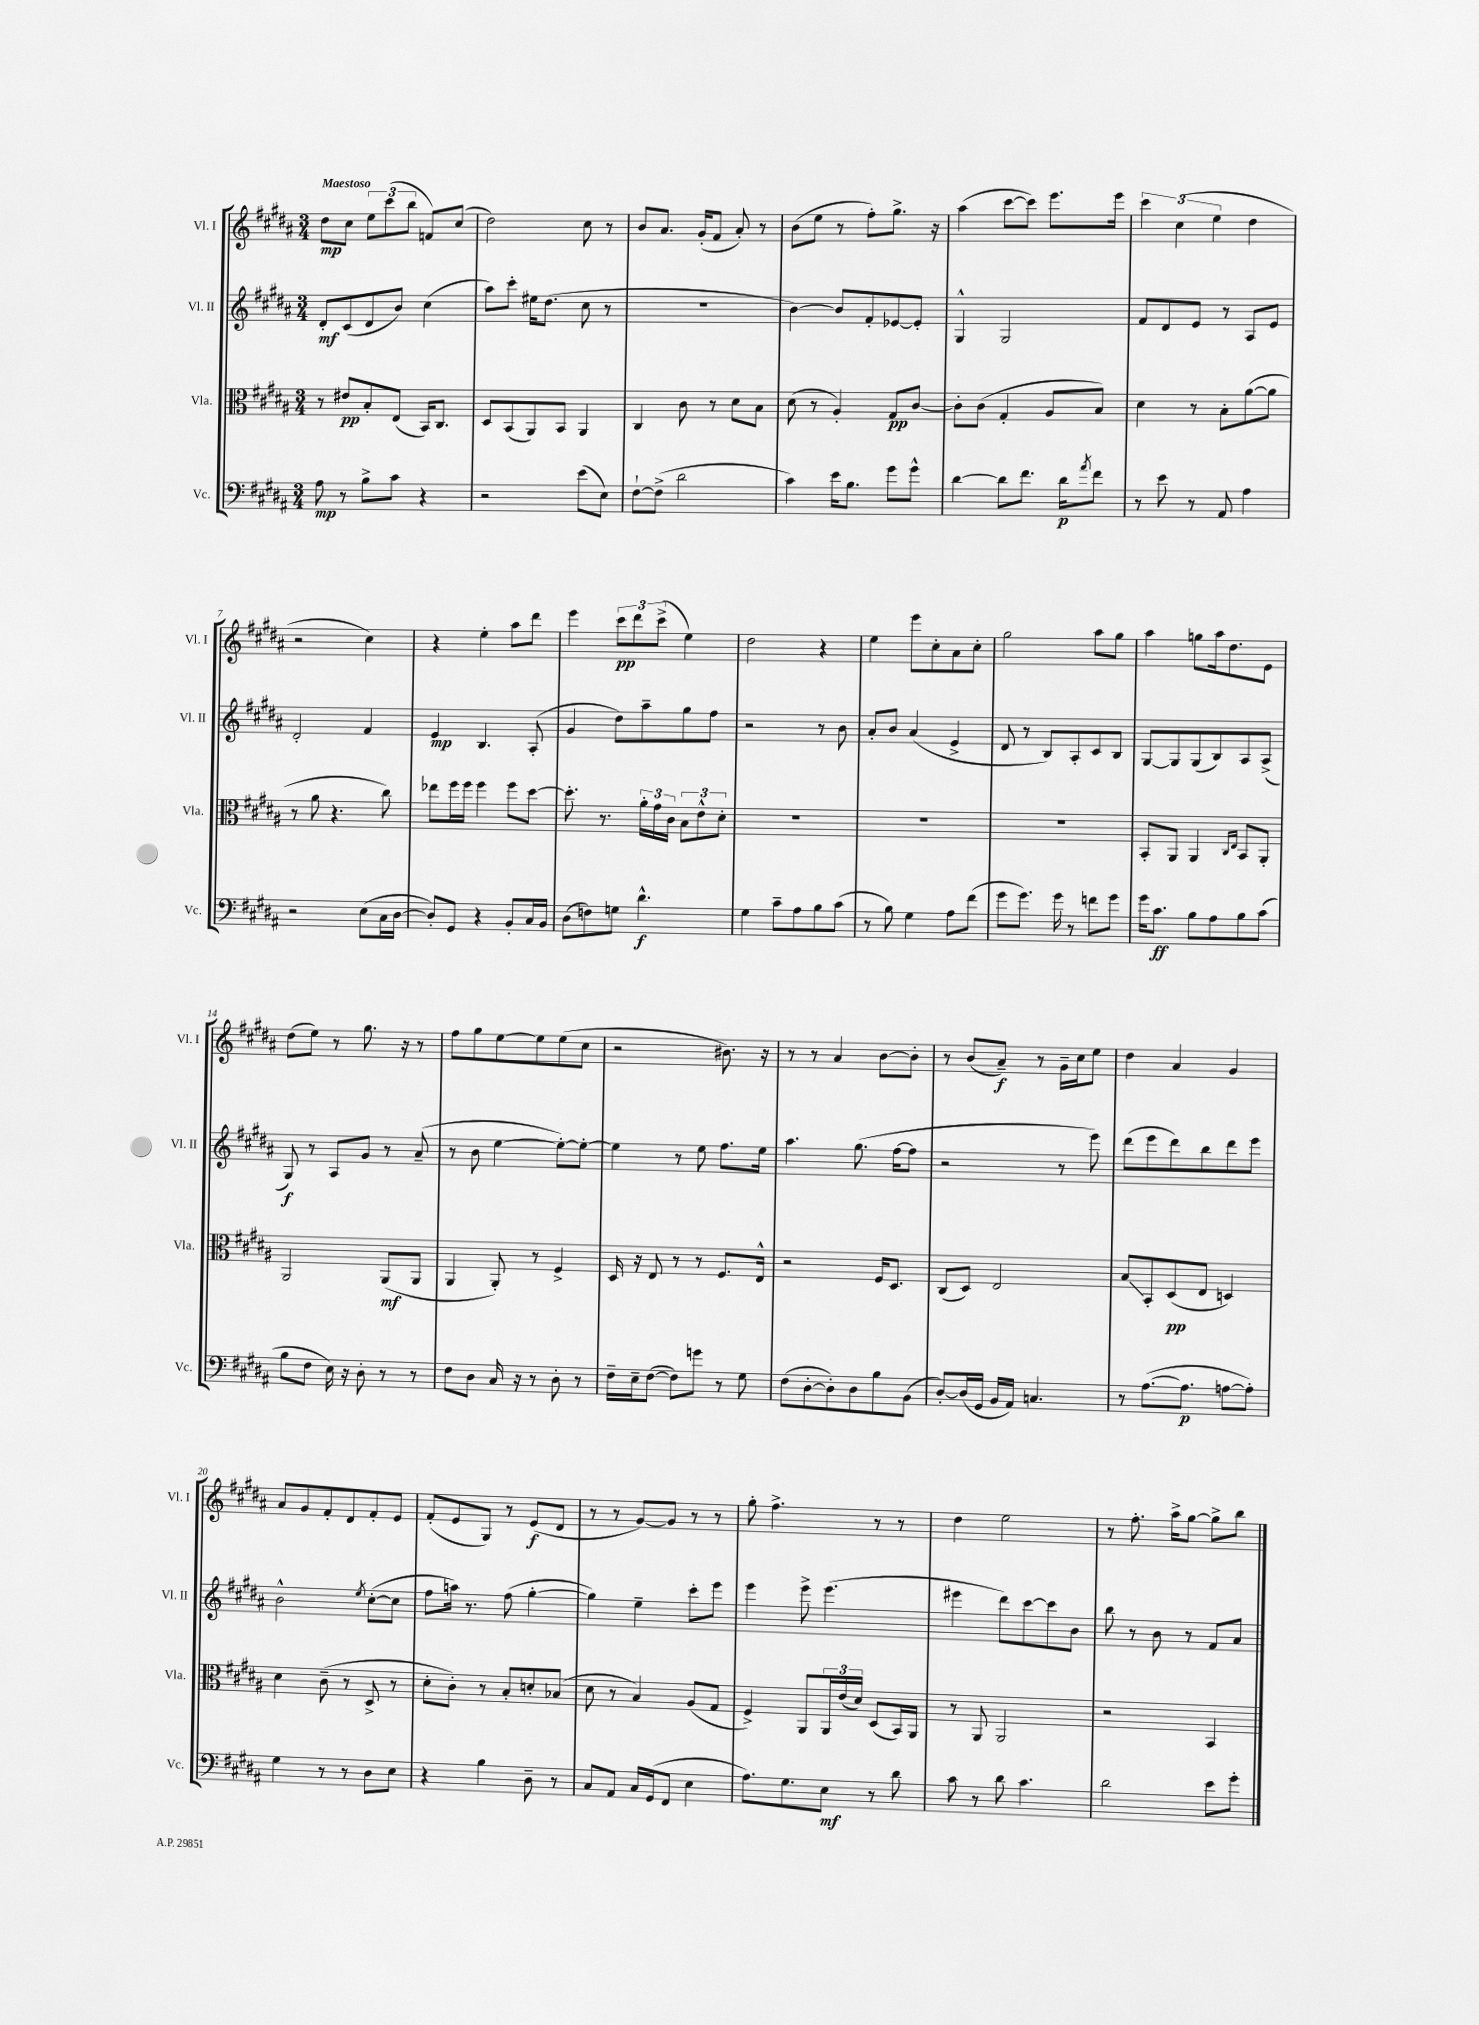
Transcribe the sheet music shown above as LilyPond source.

<<
\new StaffGroup <<
\new Staff = "s0" \with { instrumentName = "Vl. I" shortInstrumentName = "Vl. I" } {
    \clef treble \key b \major \numericTimeSignature \time 3/4 \tempo "Maestoso"
    dis''8\mp cis''8 \tuplet 3/2 { e''8 cis'''8( b''8 } f'8) cis''8( |
    dis''2) cis''8 r8 |
    b'8 ais'8. gis'16-.( fis'8 ais'8-.) r8 |
    b'8( e''8 r8 fis''8-.) gis''8.-> r16 |
    ais''4( cis'''8~ cis'''8) e'''8. e'''16 |
    \tuplet 3/2 { cis'''4 cis''4( e''4 } dis''4 |
    r2 cis''4) |
    r4 e''4-. ais''8 dis'''8 |
    e'''4 \tuplet 3/2 { cis'''8\pp dis'''8 cis'''8->( } e''4) |
    dis''2 r4 |
    e''4 e'''8 cis''8-. ais'8 cis''8-. |
    gis''2 ais''8 gis''8 |
    ais''4 g''8 ais''16 dis''8. e'8 |
    dis''8( e''8) r8 gis''8. r16 r8 |
    fis''8 gis''8 e''8~ e''8 e''8( cis''8 |
    r2 bis'8.) r16 |
    r8 r8 ais'4 b'8~ b'8-. |
    r8 b'8( ais'8--\f) r8 gis'16-- cis''16 e''8 |
    dis''4 ais'4 gis'4 |
    ais'8 gis'8 fis'8-. dis'8 fis'8-. e'8 |
    fis'8-.( e'8 gis8) r8 e'8\f( dis'8 |
    r8 r8 gis'8~) gis'8 r8 r8 |
    gis''8-. fis''4.-> r8 r8 |
    dis''4 e''2 |
    r8 fis''8.-. ais''16-> gis''8~ gis''8-> b''8 \bar "|." |
}
\new Staff = "s1" \with { instrumentName = "Vl. II" shortInstrumentName = "Vl. II" } {
    \clef treble \key b \major \numericTimeSignature \time 3/4
    dis'8-.\mf cis'8( dis'8 b'8) cis''4( |
    ais''8) cis'''8-. eis''16 dis''8.( cis''8 r8 |
    R2. |
    b'4~) b'8 fis'8-. ees'8~ ees'8-. |
    gis4-^ gis2 |
    fis'8 dis'8 e'8 r8 ais8 e'8 |
    dis'2-. fis'4 |
    e'4\mp b4. ais8-.( |
    gis'4 dis''8) ais''8-- gis''8 fis''8 |
    r2 r8 b'8 |
    ais'8-. b'8 ais'4( e'4-> |
    dis'8 r8 b8) ais8-. cis'8 b8 |
    gis8~ gis8 gis8( b8) ais8 ais8->( |
    gis8\f) r8 ais8 gis'8 r8 ais'8--( |
    r8 b'8 e''4~ e''8~-.) e''8~-. |
    e''4 r8 e''8 fis''8. e''16 |
    ais''4. gis''8.( fis''16~ fis''8 |
    r2 r8 e'''8) |
    dis'''8( e'''8 dis'''8) b''8 dis'''8 e'''8 |
    b'2-^ \acciaccatura { e''8 } cis''8~-.( cis''8 |
    fis''8 a''16) r8. fis''8( gis''4~-. |
    gis''4) e''4-- cis'''8-. e'''8 |
    e'''4 e'''8-> e'''4.( |
    eis'''4 dis'''8) cis'''8~ cis'''8 b'8 |
    b''8 r8 b'8 r8 fis'8 ais'8 \bar "|." |
}
\new Staff = "s2" \with { instrumentName = "Vla." shortInstrumentName = "Vla." } {
    \clef alto \key b \major \numericTimeSignature \time 3/4
    r8 eis'8\pp b8-. e8( b,16) cis8. |
    dis8 b,8( ais,8) b,8 ais,4 |
    cis4 cis'8 r8 dis'8 b8 |
    dis'8( r8 ais4-.) gis8\pp cis'8~ |
    cis'8-. cis'8( gis4-. ais8 b8) |
    dis'4 r8 b8-. ais'8~( ais'8 |
    r8 ais'8 r4. cis''8) |
    ees''8 fis''16 fis''16 fis''4 fis''8 dis''8~ |
    dis''8.-. r8. \tuplet 3/2 { ais'16-. gis'16 cis'16 } \tuplet 3/2 { b8 e'8-^ dis'8-. } |
    R2. |
    R2. |
    R2. |
    b,8-. ais,8 ais,4 \grace { cis16 e16 } b,8 ais,8-. |
    ais,2 ais,8\mf( ais,8 |
    ais,4 ais,8-.) r8 fis4-> |
    dis16 r16 e8 r8 r8 fis8. e16-^ |
    r2 fis16 dis8. |
    cis8( dis8) e2 |
    b8\glissando b,8-. dis8\pp( e8 d4) |
    dis'4 cis'8--( r8 dis8-> r8 |
    dis'8-. cis'8-.) r8 b8-. d'8-. bes8( |
    dis'8 r8 b4) ais8( gis8 |
    fis4->) ais,8 \tuplet 3/2 { ais,16 e'16( dis'16) } dis8( b,16) ais,16 |
    r8 ais,8 ais,2 |
    r2 b,4 \bar "|." |
}
\new Staff = "s3" \with { instrumentName = "Vc." shortInstrumentName = "Vc." } {
    \clef bass \key b \major \numericTimeSignature \time 3/4
    ais8\mp r8 b8-> cis'8 r4 |
    r2 e'8( e8) |
    fis8~-! fis8->( dis'2 |
    cis'4) e'16 b8. gis'8 gis'8-^ |
    dis'4~ dis'8 fis'8. dis'16\p \acciaccatura { ais'8 } fis'8 |
    r8 e'8 r8 ais,8 ais4 |
    r2 e8( cis16 dis16~ |
    dis8-.) gis,8 r4 b,8-. cis16 b,16 |
    dis8( f8) g8 dis'4.-^\f |
    gis4 cis'8-- ais8 b8 cis'8( |
    r8 b8) gis4 ais8 fis'8( |
    gis'8 gis'8.) gis'16 r8 f'8 gis'8 |
    gis'16 cis'8.\ff b8 ais8 b8 cis'8( |
    b8 fis8 e16) r16 dis8-. r8 r8 |
    fis8 dis8 cis16 r16 r8 dis8-. r8 |
    fis16-- e16-- fis8~( fis8) g'8 r8 gis8 |
    fis8( dis8~-. dis8-.) dis8 b8 b,8( |
    dis8~-.) dis16( gis,16 b,16 ais,16) c4. |
    r8 ais8.~( ais8.\p a8~ a8-.) |
    gis4 r8 r8 dis8 e8 |
    r4 b4 dis8-- r8 |
    cis8 ais,8 cis16 gis,16( fis,8 e4 |
    ais8.) gis8. e8\mf r8 dis'8 |
    cis'8 r8 dis'8 cis'4. |
    dis'2 e'8 gis'8-. \bar "|." |
}
>>
>>
